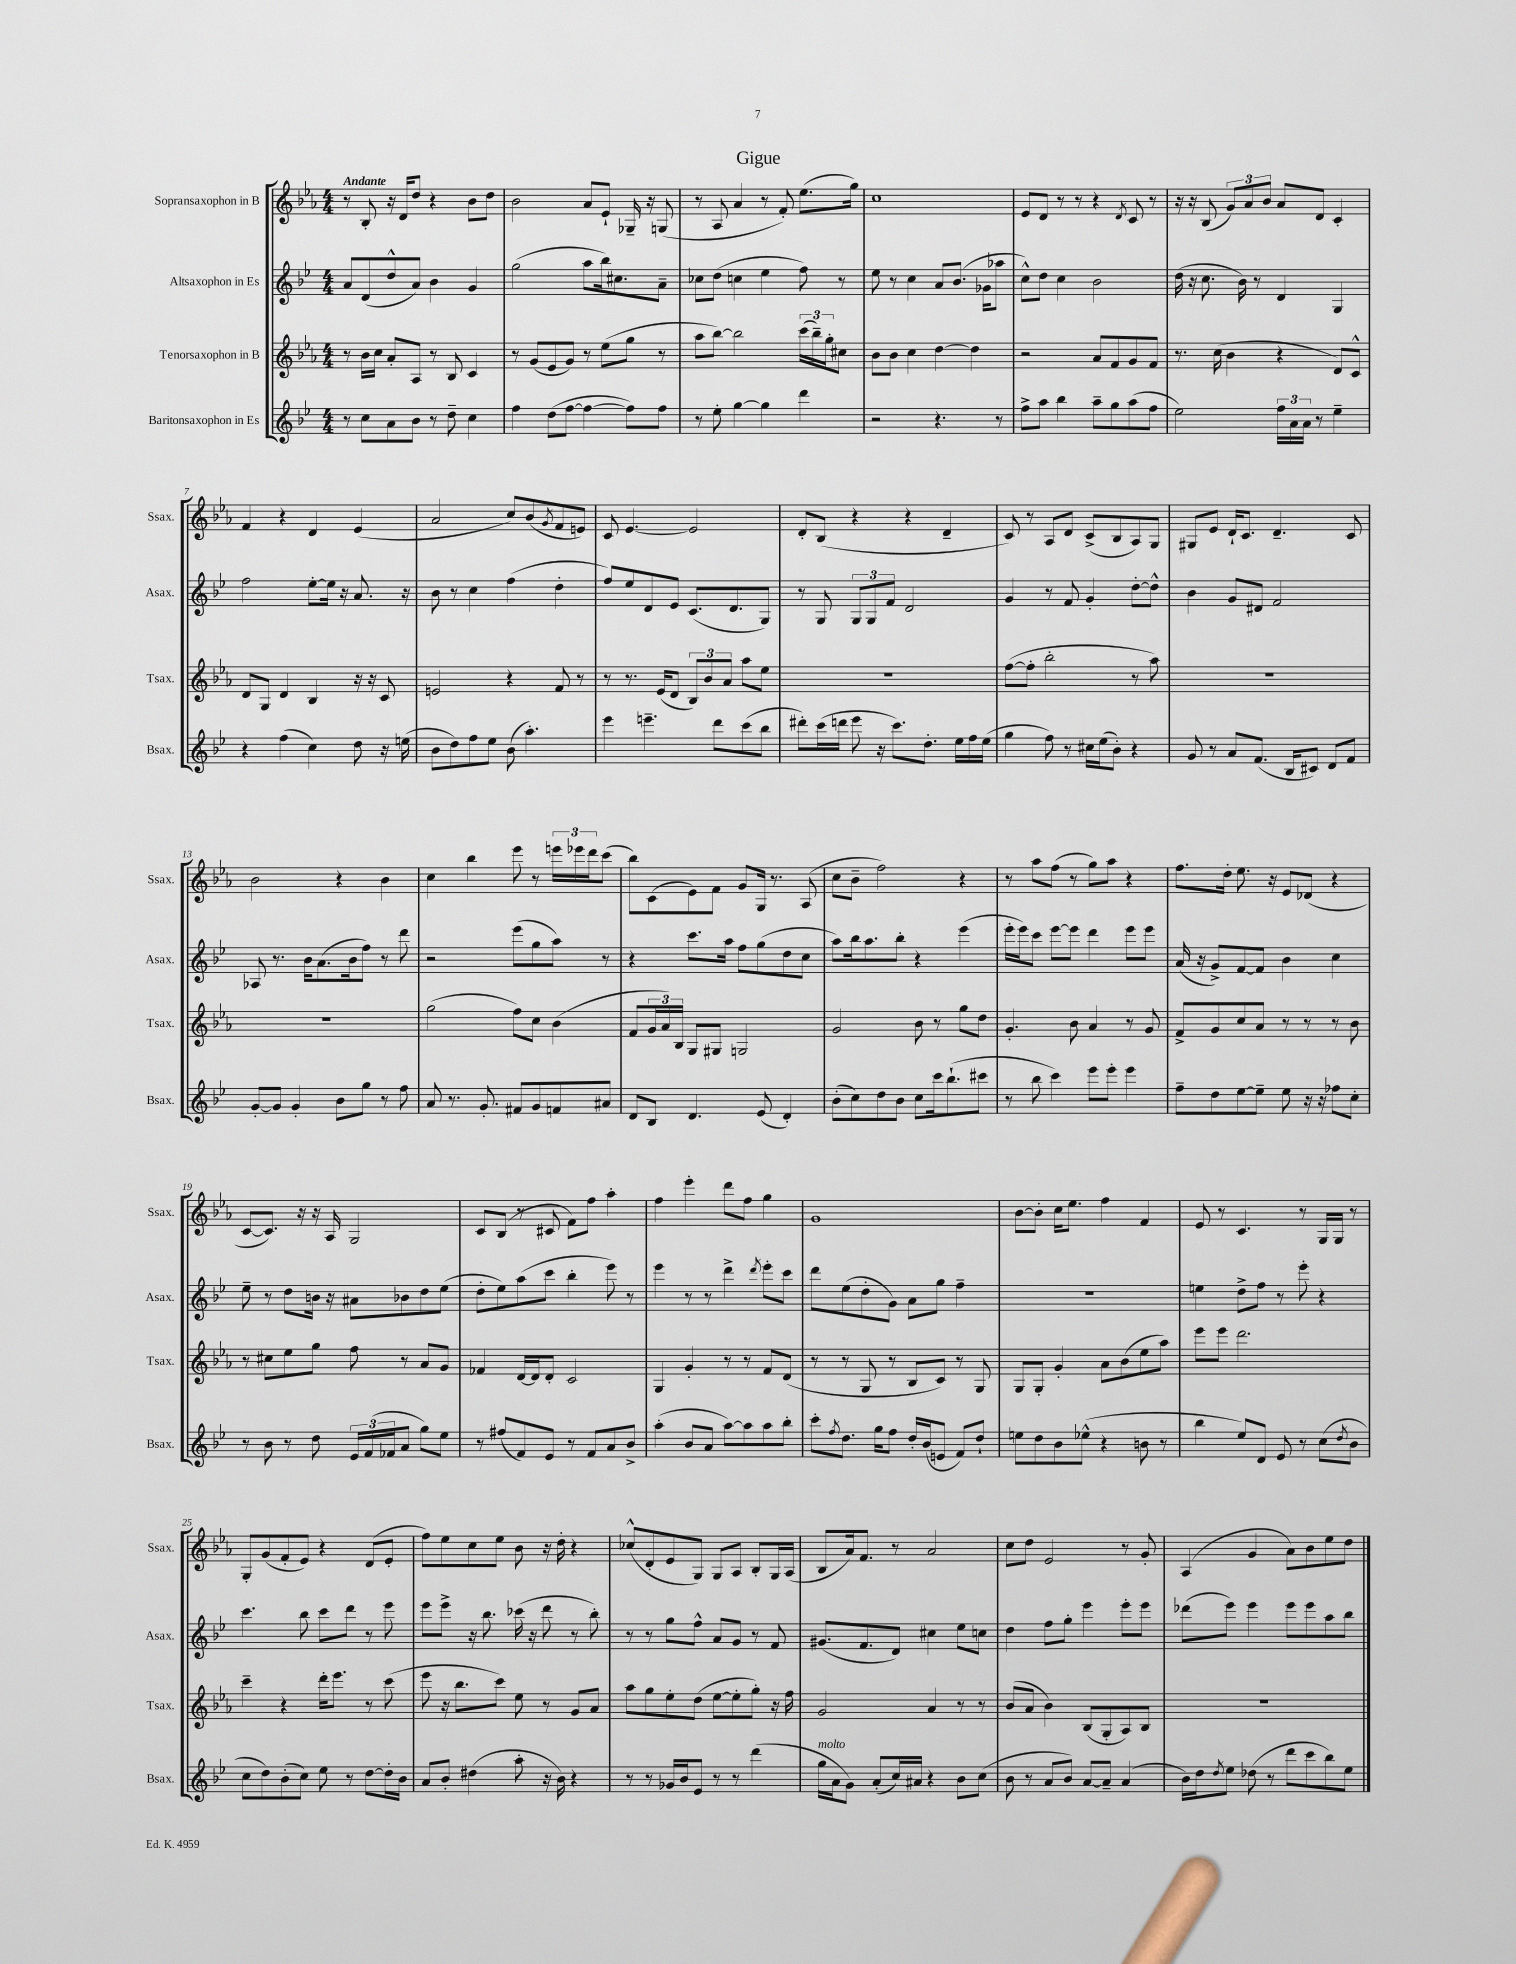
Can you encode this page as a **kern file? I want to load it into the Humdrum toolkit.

**kern	**kern	**kern	**kern
*part4	*part3	*part2	*part1
*staff4	*staff3	*staff2	*staff1
*I"Baritonsaxophon in Es	*I"Tenorsaxophon in B	*I"Altsaxophon in Es	*I"Sopransaxophon in B
*I'Bsax.	*I'Tsax.	*I'Asax.	*I'Ssax.
*clefG2	*clefG2	*clefG2	*clefG2
*k[b-e-]	*k[b-e-a-]	*k[b-e-]	*k[b-e-a-]
*M4/4	*M4/4	*M4/4	*M4/4
=1	=1	=1	=1
!	!	!	!LO:TX:a:B:t=Andante
8r	8r	8a/L	8r
8cc\L	16b-\LL	(8d/	8B-'/
.	16cc\JJ	.	.
8a\	8a-'/L	8dd^^/	16r
.	.	.	16d/KL
8b-\J	8A-/J	8a/J)	8dd/J
8r	8r	4b-\	4r
8dd~\	8B-/	.	.
4cc\	4c/	4g/	8b-\L
.	.	.	8dd\J
=2	=2	=2	=2
4ff\	8r	(2gg\	2b-\
.	(8g/L	.	.
(8dd\L	8e-/	.	.
[8ff\J	8g/J)	.	.
4ff\_	8r	8aa\L	8a-/L
.	(8ee-\L	16bb-\k)	8e-`/J
.	.	8.cc#X\	.
8ff\L])	8gg\J	.	16G-X~/
.	.	.	16r
8ff\J	8r	8a~\J	(8Gn/
=3	=3	=3	=3
8r	8aa-\L	8cc-X\L	8r
8ee-'\	[8bb-\J)	(8dd\J	8A-/
[4gg\	2bb-\]	4ccn\	4a-/
4gg\]	.	4ee-\	8r
.	.	.	8f'/)
4ddd\	(24ccc\LL	8ff\)	(8.ee-\L
.	24bb-~\)	.	.
.	24gg'\J	.	.
.	8cc#X\J	8r	.
.	.	.	16gg\Jk)
=4	=4	=4	=4
2r	8b-\L	8ee-\	1cc
.	8b-\J	8r	.
.	4cc\	4cc\	.
4.r	[4dd\	8a/L	.
.	.	(8.b-/J	.
.	4dd\]	.	.
.	.	16g-X\KL	.
8r	.	8aa-X\J	.
=5	=5	=5	=5
8ff^\L	2r	8cc^^\L)	8e-/L
8aa\J	.	8dd\J	8d/J
4bb-\	.	4cc\	8r
.	.	.	8r
8aa~\L	8a-/L	2b-\	4r
8gg\	8f/	.	.
.	.	.	8qd/
(8aa\	8g/	.	8c/
8ff\J	8f/J	.	8r
=6	=6	=6	=6
2ee-\)	8.r	(16dd\	16r
.	.	16r	16r
.	.	8.cc\	(8B-/
.	(16cc\	.	.
.	4b-\	.	12g/L)
.	.	16b-\)	.
.	.	.	12a-/
.	.	8r	.
.	.	.	12b-/J
24ff\LL	4r	4d/	8a-/L
24a\	.	.	.
24a\JJ	.	.	.
8r	.	.	8d/J
4ee-~\	8d/L)	4G/	4c'/
.	8c^^/J	.	.
!!LO:LB:g=z
=7	=7	=7	=7
4r	8d/L	2ff\	4f/
.	8G/J	.	.
(4ff\	4d/	.	4r
4cc\)	4B-/	[8ee-'\L	4d/
.	.	16ee-\Jk]	.
.	.	16r	.
8dd\	16r	8.a/	(4e-/
.	16r	.	.
16r	8c/	.	.
(16een\	.	16r	.
=8	=8	=8	=8
8b-\L	2en/	8b-\	2a-/
8dd\)	.	8r	.
8ff\	.	4cc\	.
8ee-\J	.	.	.
(8b-\	4r	(4ff\	8cc/L)
4.aa'\)	.	.	(8b-/
.	.	.	8qg/
.	8f/	4dd'\	8f/
.	8r	.	8en/J)
=9	=9	=9	=9
4eee-\	8r	8ff/L)	8c/
.	8.r	8ee-/	[4.e-/
4.eeen~\	.	8d/	.
.	(16e-/KL	.	.
.	8d/J	8e-/J	.
.	12B-/L)	(8.c/L	2e-/]
.	12b-/	.	.
8ddd\L	.	.	.
.	12a-/J	.	.
.	.	8.d/	.
(8ccc\	8aa-\L	.	.
8bb-\J	8ee-\J	8G/J)	.
=10	=10	=10	=10
8ddd#X'\L)	1r	8r	8d'/L
(16ccc\L	.	8G/	(8B-/J
16dddn\JJ	.	.	.
8eee-\	.	12G/L	4r
.	.	12G/	.
16r	.	.	.
.	.	12f/J	.
8.ccc\L)	.	.	.
.	.	2d/	4r
8.dd'\J	.	.	.
.	.	.	4d~/
16ee-\LL	.	.	.
16ff\	.	.	.
(16ee-\JJ	.	.	.
=11	=11	=11	=11
4gg\	([8ff\L	4g/	8c/)
.	8ff'\J]	.	8r
8ff\)	2bb-'\	8r	8A-/L
8r	.	8f/	8d/J
16cc#X\LL	.	4g'/	(8c^/L
(16ee-\J	.	.	.
8b-'\J)	.	.	8B-/
4r	8r	[8dd'\L	8A-/)
.	8aa-\)	8dd^^\J]	8G/J
=12	=12	=12	=12
8g/	1r	4b-\	8G#X/L
8r	.	.	8e-/J
8a/L	.	8g/L	16d`/KL
.	.	.	8.c/J
(8.f/J	.	8d#X/J	.
.	.	2f/	4.d~/
16B-/KL	.	.	.
8c#X/J)	.	.	.
8d/L	.	.	.
8f/J	.	.	8c/
!!LO:LB:g=z
=13	=13	=13	=13
[8g'/L	1r	8A-X/	2b-\
8g/J]	.	8.r	.
4g'/	.	.	.
.	.	16b-\KL	.
.	.	(8.a\	.
8b-\L	.	.	4r
.	.	16b-\k	.
8gg\J	.	8ff\J)	.
8r	.	8r	4b-\
8ff\	.	8ddd\	.
=14	=14	=14	=14
8a/	(2gg\	2r	4cc\
8.r	.	.	.
.	.	.	4bb-\
8.g'/	.	.	.
8f#X/L	8ff\L)	(8eee-\L	8eee-\
8g/	8cc\J	8gg\	8r
8fn/	(4b-\	8aa\J)	24eeen\LL
.	.	.	24eee-X\
.	.	.	24ddd\J
8a#X/J	.	8r	(8ccc\J
=15	=15	=15	=15
8d/L	8f/L	4r	8bb-\L)
8B-/J	24g/L	.	(8c\
.	24a-/)	.	.
.	24B-/JJ	.	.
4.d/	8G/L	8.ccc\L	8e-\)
.	8G#X/J	.	8f\J
.	.	16aa\Jk	.
.	2Gn/	8ff\L	8g/L
(8e-/	.	(8gg\	16G/Jk
.	.	.	8.r
4d'/)	.	8dd\	.
.	.	8cc\J	(8A-/
=16	=16	=16	=16
(8b-'\L	2g/	8aa\L)	8cc\L
8cc\)	.	16bb-\k	8b-~\J
.	.	8.aa\	.
8dd\	.	.	2ff\)
8b-\J	.	8bb-'\J	.
8cc\L	8b-\	4r	.
16ccc\k	8r	.	.
(8.bb-`\	.	.	.
.	8gg\L	(4eee-\	4r
8ccc#X\J	8dd\J	.	.
=17	=17	=17	=17
8r	4.g'/	16eee-'\LL	8r
.	.	16eee-\J)	.
8bb-\	.	8ccc\J	8aa-\L
4ccc\)	.	[8eee-\L	(8ff\J
.	8b-\	8eee-\J]	8r
8eee-\L	4a-/	4ddd\	8gg\L)
8eee-'\J	.	.	8aa-\J
4eee-\	8r	8eee-\L	4r
.	8g/	8eee-\J	.
=18	=18	=18	=18
8ff~\L	8f^/L	(16a/	8.ff\L
.	.	16r	.
8dd\	8g/	8g^/L)	.
.	.	.	16dd'\Jk
[8ee-\	8cc/	[8f/	8.ee-\
8ee-~\J]	8a-/J	8f/J]	.
.	.	.	16r
8ee-\	8r	4b-\	8e-/L
16r	8r	.	(8d-X/J
16r	.	.	.
8ff-X\L	8r	4cc\	4r
8cc'\J	8b-\	.	.
!!LO:LB:g=z
=19	=19	=19	=19
8r	8r	8ee-~\	[8c/L
8b-\	8cc#X\L	8r	8.c/J])
8r	8ee-\	8dd\L	.
.	.	.	16r
8dd\	8gg\J	16bn\Jk	16r
.	.	16r	16A-/
24e-/LL	8ff\	8a#X\L	2G/
(24f/	.	.	.
24f-X/J	.	.	.
8a/J	8r	8b-X\	.
8gg\L)	8a-/L	8dd\	.
8ee-\J	8g/J	(8ee-\J	.
=20	=20	=20	=20
8r	4f-X/	8dd'\L	8c/L
(8ff#X/L	.	8ee-\)	(8B-/J
8f/)	[16d/LL	(8aa\	8r
.	16d/J]	.	.
8e-/J	8d'/J	8ccc\J	8c#X/
8r	2c/	4bb-'\	8f\L)
8f/L	.	.	8ff\J
8a/	.	8eee-\)	4aa-'\
8b-^/J	.	8r	.
=21	=21	=21	=21
(4aa'\	4G/	4eee-\	4ff\
8b-/L	4g'/	8r	4eee-'\
8a/J	.	8r	.
[8aa\L)	8r	4ddd^\	8ddd\L
8aa\]	8r	.	8ff\J
.	.	8qddd/	.
8aa\	8f/L	8eee-'\L	4gg\
8bb-'\J	(8d/J	8ccc\J	.
=22	=22	=22	=22
8ccc'\L	8r	8ddd\L	1g
8qff/	.	.	.
8.dd\J	8r	(8ee-\	.
.	8G/	8dd'\	.
16gg\KL	.	.	.
8ff\J	8r	8g\J)	.
16dd'/LL	8B-/L	8a\L	.
(16b-/J	.	.	.
8en/J	8c/J)	8gg\J	.
8f/L)	8r	4ff~\	.
8dd`/J	8G/	.	.
=23	=23	=23	=23
8een\L	8G/L	1r	[8b-\L
8dd\	8G'/J	.	8b-'\J]
8b-\	4g'/	.	16cc\KL
.	.	.	8.ee-\J
(8ee-X^^\J	.	.	.
4r	8a-\L	.	4ff\
.	(8b-\	.	.
8bn\	8ee-\	.	4f/
8r	8aa-\J)	.	.
=24	=24	=24	=24
4bb-\	8eee-\L	4een\	8e-/
.	8eee-\J	.	8r
8ee-/L)	2.ddd\	8dd^\L	4.c/
8d/J	.	8ff\J	.
8e-/	.	8r	.
8r	.	8eee-'\	8r
(8cc\L	.	4r	16G/LL
.	.	.	16G/JJ
8qdd/	.	.	.
8b-\J	.	.	8r
!!LO:LB:g=z
=25	=25	=25	=25
8cc\L	4ccc~\	4.ccc\	8G'/L
8dd\)	.	.	(8g/
(8b-'\	4r	.	8f'/
8cc\J)	.	8bb-\	8e-/J)
8ee-\	16ddd'\KL	8ccc\L	4r
.	8.eee-\J	.	.
8r	.	8ddd\J	.
[8dd\L	8r	8r	(8d/L
16dd'\L]	(8ccc\	8eee-\	8e-'/J
16b-\JJ	.	.	.
=26	=26	=26	=26
8a/L	8eee-\	8eee-\L	8ff\L)
8b-'/J	16r	8eee-^\J	8ee-\
.	8.bb-\L	.	.
(4dd#X\	.	16r	8cc\
.	.	8.bb-\	.
.	8ccc\J)	.	8ee-\J
8aa'\	8ee-\	(16ccc-X\	8b-\
.	.	16r	.
16r	8r	8ddd\	16r
16b-\)	.	.	16dd'\
4r	8g/L	8r	4r
.	8a-/J	8bb-'\)	.
=27	=27	=27	=27
8r	8aa-\L	8r	(8cc-X^^/L
8r	8gg\	8r	8d'/
16g-X/LL	8ee-'\	8gg\L	8e-/
16b-/J	.	.	.
8e-/J	(8dd\J	8ff^^\J	8G/J)
8r	[8ee-\L	8a/L	8G/L
8r	8ee-'\]	8g/J	8A-/J
(4ddd\	8gg'\J)	8r	8B-'/L
.	16r	8f/	16G/L
.	16ff\	.	(16A-/JJ
=28	=28	=28	=28
!LO:TX:a:i:t=molto	!	!	!
16gg\LL	2g/	(8.g#X/L	8B-/L
16a\J	.	.	.
8g\J)	.	.	16a-/k)
.	.	8.f/	8.f/J
(8a'/L	.	.	.
16cc/L)	.	8d/J)	8r
16a#X/JJ	.	.	.
4r	4a-/	4cc#X\	2a-/
8b-\L	8r	8ee-\L	.
(8cc\J	8r	8ccn\J	.
=29	=29	=29	=29
8b-\	(8b-/L	4dd\	8cc\L
8r	8a-/J	.	8dd\J
8a/L	4b-\)	8ff\L	2e-/
8b-/J)	.	8gg'\J	.
[8a/L	(8B-/L	4eee-\	.
8a~/J]	8G'/	.	.
(4a/	8A-/)	8eee-'\L	8r
.	8B-/J	8eee-\J	8g'/
=30	=30	=30	=30
16b-\LL)	1r	(8ddd-X\L	(4A-/
16dd\J	.	.	.
8qdd/	.	.	.
8ee-\J	.	8eee-\J)	.
(8dd-X\	.	4eee-\	4g/
8r	.	.	.
8ddd\L	.	8eee-\L	8a-\L)
8ccc\	.	8eee-\	8b-\
8bb-\)	.	8aa\	8ee-\
8ee-\J	.	8bb-\J	8dd\J
==	==	==	==
*-	*-	*-	*-
